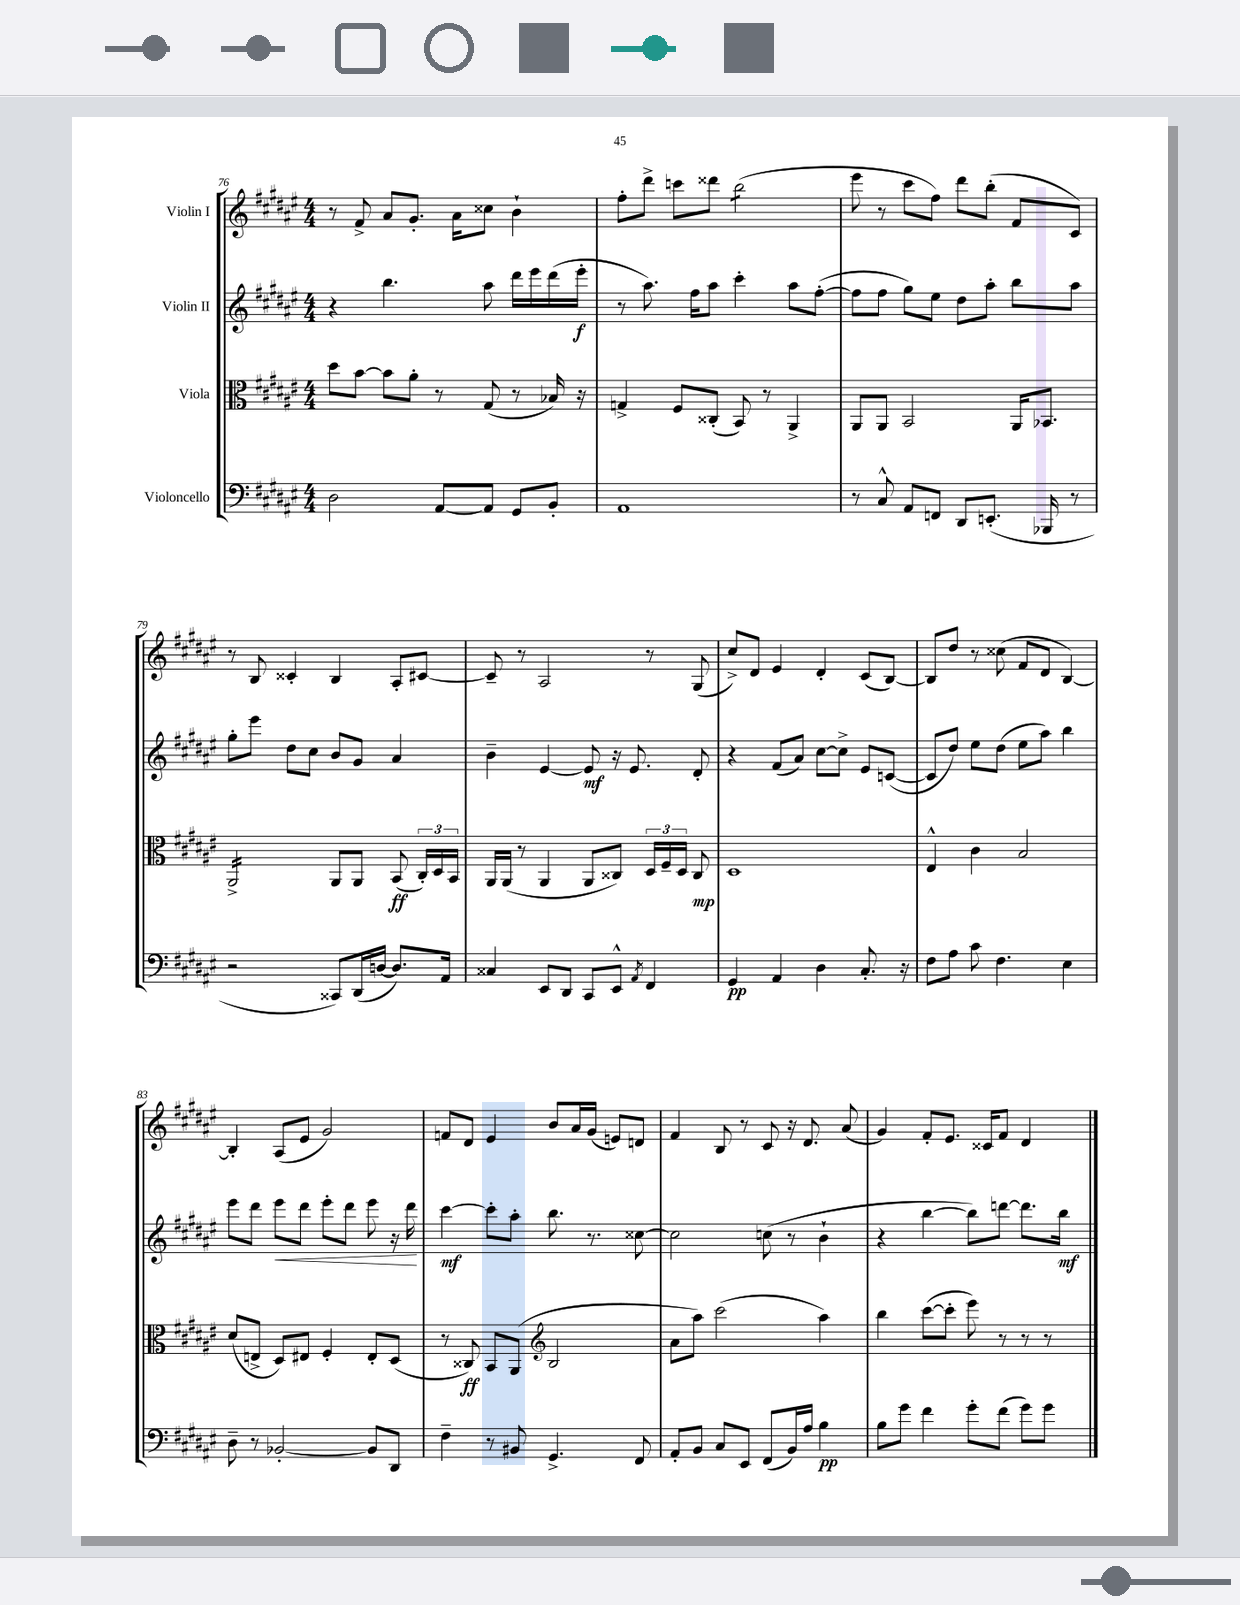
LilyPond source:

<<
\new StaffGroup <<
\new Staff = "s0" \with { instrumentName = "Violin I" } {
    \clef treble \key fis \major \numericTimeSignature \time 4/4
    \autoBeamOff r8 fis'8-> ais'8[ gis'8.]-. ais'16[ cisis''8] b'4-! |
    fis''8[-. dis'''8]-> c'''8[ disis'''8] b''2:8( |
    eis'''8 r8 cis'''8[ fis''8]) dis'''8[ b''8]-.( fis'8[ cis'8]) |
    r8 b8 cisis'4-. b4 ais8[-. cis'8]~ |
    cis'8-- r8 ais2 r8 gis8( |
    cis''8[->) dis'8] eis'4 dis'4-. cis'8[( b8]~) |
    b8[ dis''8] r8 cisis''8( fis'8[ dis'8] b4~) |
    b4-. ais8[( eis'8] gis'2) |
    f'8[ dis'8] eis'4 b'8[ ais'16 gis'16]( e'8[) d'8] |
    fis'4 b8 r8 cis'8 r16 dis'8. ais'8( |
    gis'4) fis'8[-. eis'8.] cisis'16[ fis'8] dis'4 \bar "|." |
}
\new Staff = "s1" \with { instrumentName = "Violin II" } {
    \clef treble \key fis \major \numericTimeSignature \time 4/4
    \autoBeamOff r4 b''4. ais''8 dis'''16[ eis'''16 dis'''16( eis'''16]-.\f |
    r8 ais''8.) fis''16[ ais''8] cis'''4-. ais''8[ fis''8]~-.( |
    fis''8[ fis''8] gis''8[) eis''8] dis''8[ ais''8]-. b''8[ ais''8] |
    gis''8[-. eis'''8] dis''8[ cis''8] b'8[ gis'8] ais'4 |
    b'4-- eis'4~ eis'8\mf r16 eis'8. dis'8-. |
    r4 fis'8[( ais'8]) cis''8[~ cis''8]-> eis'8[ c'8]~( |
    c'8[ dis''8]) eis''8[ dis''8]( eis''8[ ais''8]) b''4 |
    eis'''8[ dis'''8] eis'''8[\< dis'''8] eis'''8[-. dis'''8] eis'''8 r16 dis'''16\! |
    cis'''4~\mf cis'''8[-. ais''8]-. b''8. r8. cisis''8~ |
    cisis''2 c''8( r8 b'4-! |
    r4 b''4~ b''8[) d'''8]~ d'''8.[ b''16]\mf \bar "|." |
}
\new Staff = "s2" \with { instrumentName = "Viola" } {
    \clef alto \key fis \major \numericTimeSignature \time 4/4
    \autoBeamOff dis''8[ b'8]~ b'8[ ais'8]-. r8 gis8( r8 bes16) r16 |
    g4-> fis8[ cisis8]-.( b,8) r8 ais,4-> |
    ais,8[ ais,8] b,2 ais,16[ bes,8.] |
    ais,2:16-> ais,8[ ais,8] b,8\ff( \tuplet 3/2 { cis16[-.) dis16 b,16] } |
    ais,16[ ais,16]( r8 ais,4 ais,8[ cisis8]) \tuplet 3/2 { dis16[ fis16-- dis16] } cisis8\mp |
    dis1 |
    eis4-^ cis'4 b2 |
    dis'8[( e8]-> dis8[) eis8] fis4-. eis8[-. dis8]( |
    r8 cisis8\ff) b,8[ ais,8]( \clef treble b2 |
    ais'8[ ais''8]) cis'''2( ais''4) |
    b''4 cis'''8[~( cis'''8]-. eis'''8) r8 r8 r8 \bar "|." |
}
\new Staff = "s3" \with { instrumentName = "Violoncello" } {
    \clef bass \key fis \major \numericTimeSignature \time 4/4
    \autoBeamOff dis2 ais,8[~ ais,8] gis,8[ b,8]-. |
    ais,1 |
    r8 cis8-^ ais,8[ f,8] dis,8[ e,8.]-.( bes,,16 r8 |
    r2 cisis,8[) dis,16( d16]~ d8.[) ais,16] |
    cisis4 eis,8[ dis,8] cis,8[ eis,8]-^ \acciaccatura { ais,8 } fis,4 |
    gis,4\pp ais,4 dis4 cis8.-. r16 |
    fis8[ ais8] cis'8 fis4. eis4 |
    dis8-- r8 bes,2~-. bes,8[ dis,8] |
    fis4-- r8 bis,8 gis,4.-> fis,8 |
    ais,8[-. b,8] cis8[ eis,8] fis,8[( b,16) ais16] b4\pp |
    b8[ gis'8] fis'4 gis'8[-. fis'8]( gis'8[) gis'8] \bar "|." |
}
>>
>>
\layout { \context { \Score currentBarNumber = #76 } }
